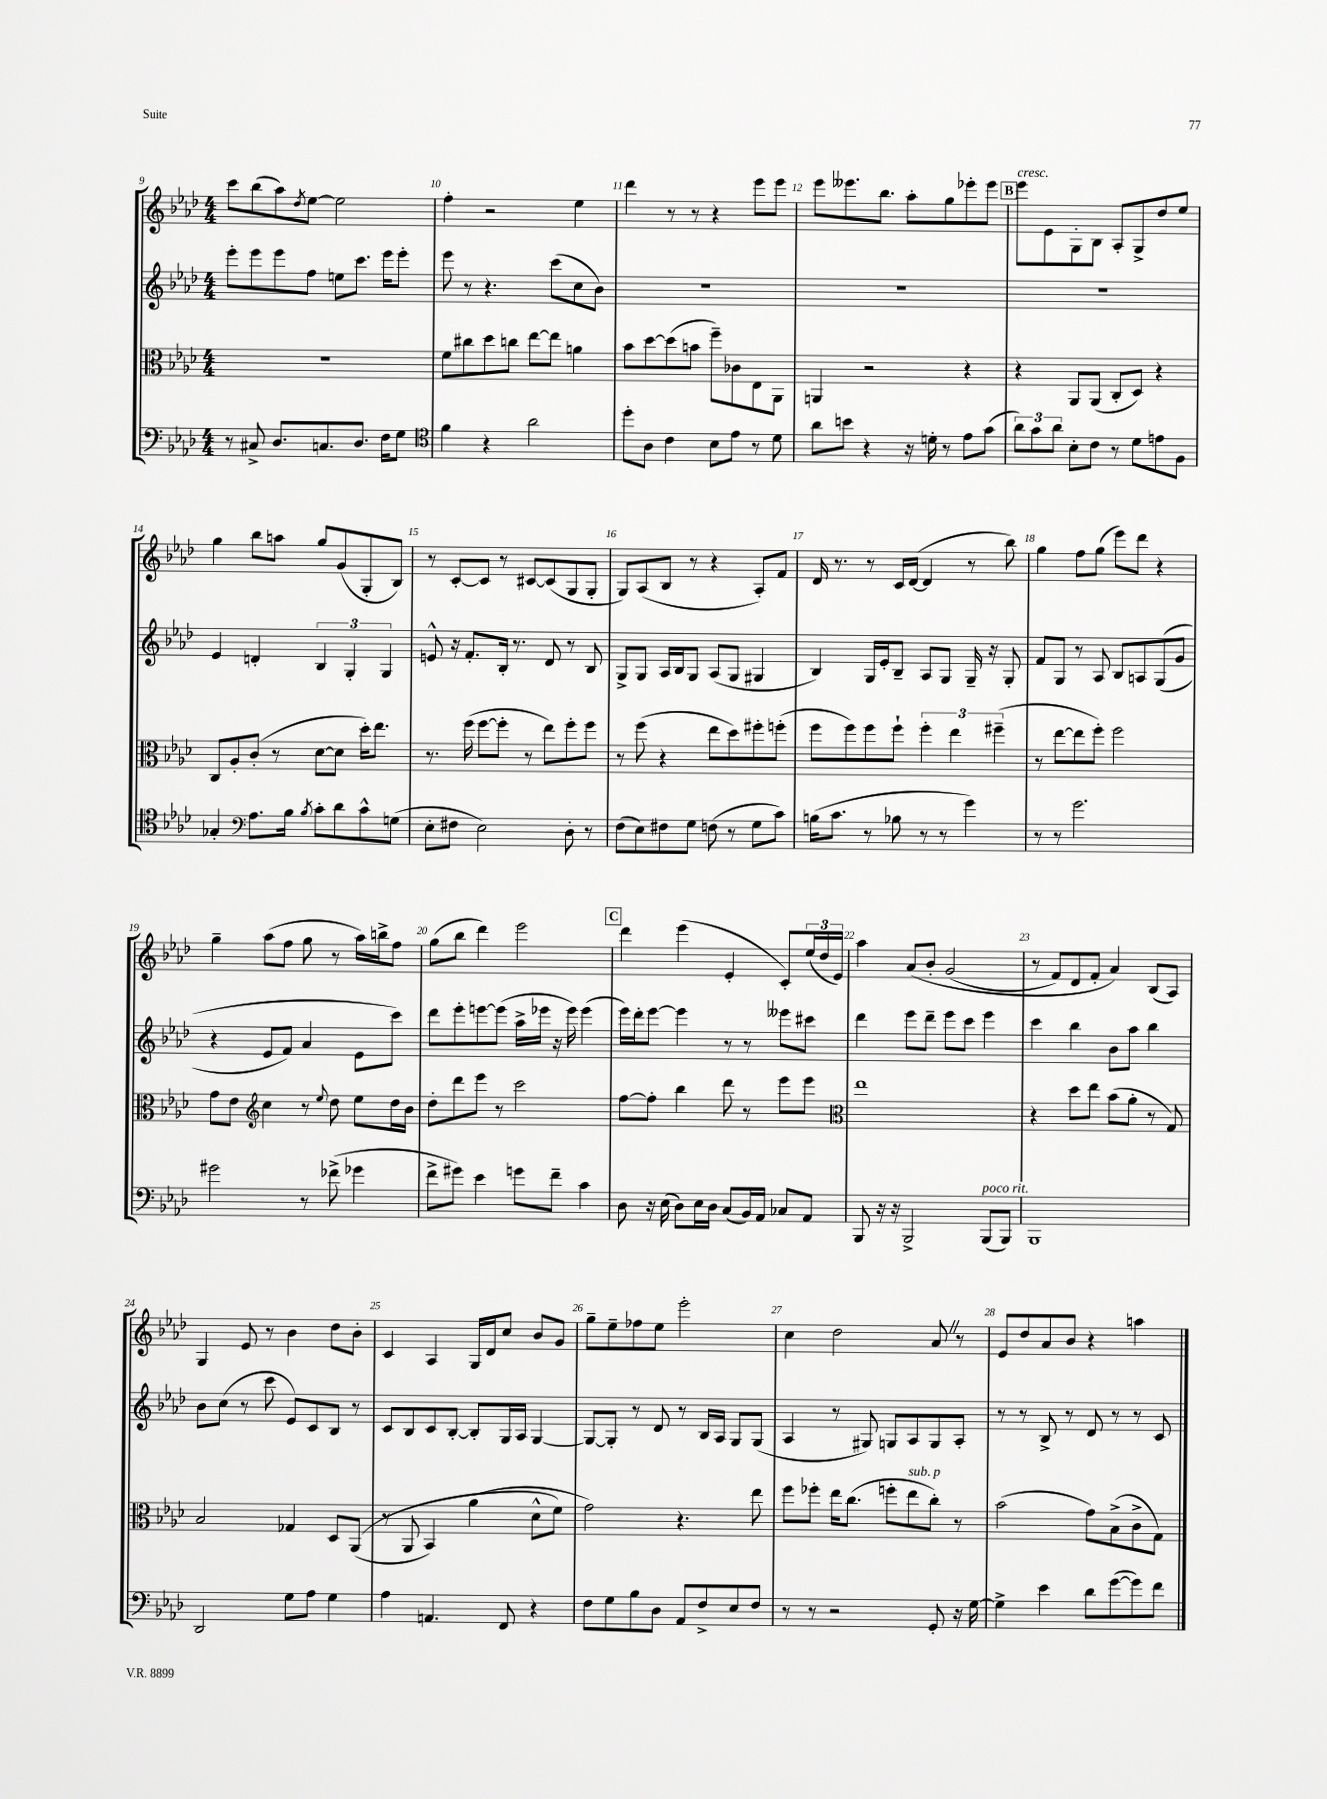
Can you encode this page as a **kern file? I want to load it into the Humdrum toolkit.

**kern	**kern	**kern	**kern
*part4	*part3	*part2	*part1
*staff4	*staff3	*staff2	*staff1
*clefF4	*clefC3	*clefG2	*clefG2
*k[b-e-a-d-]	*k[b-e-a-d-]	*k[b-e-a-d-]	*k[b-e-a-d-]
*M4/4	*M4/4	*M4/4	*M4/4
=9	=9	=9	=9
8r	1r	8eee-'\L	8ccc\L
8C#X^/	.	8eee-\	(8bb-\
8.D-/L	.	8eee-\	8aa-\)
.	.	.	8qdd-/
.	.	8ff\J	[8ee-\J
8.Cn/	.	.	.
.	.	8een\L	2ee-\]
8.D-/J	.	8.ccc\J	.
16F\KL	.	16eee-\KL	.
8G\J	.	8eee-'\J	.
=10	=10	=10	=10
*clefC4	*	*	*
4f\	8f\L	8eee-\	4ff'\
.	8cc#X\	8r	.
4r	8dd-\	4.r	2r
.	8ccn\J	.	.
2a-\	[8ee-\L	.	.
.	8ee-\J]	(8ccc\L	.
.	4an\	8cc\	4ee-\
.	.	8b-\J)	.
=11	=11	=11	=11
8dd-'\L	8b-\L	1r	4ddd-\
8A-\J	[8dd-\	.	.
4c\	(8dd-\]	.	8r
.	8bn\J	.	8r
8B-\L	8ff~\L)	.	4r
8e-\J	8c-X\	.	.
8r	8E-\	.	8eee-\L
8d-\	8AA-\J	.	8eee-\J
=12	=12	=12	=12
8a-\L	4AAn/	1r	8eee-\L
8bn\J	.	.	8.eee--X\
4r	2r	.	.
.	.	.	8.bb-\J
16r	.	.	8aa-'\L
16dn'\	.	.	.
8r	.	.	8gg\
8e-\L	4r	.	8eee-X'\
(8g\J	.	.	8eee-\J
!!LO:REH:place=s1:t=B
=13	=13	=13	=13
!	!	!	!LO:TX:a:i:t=cresc.
12a-\L)	4r	1r	8eee-\L
12g\	.	.	.
.	.	.	8e-\
12a-\J	.	.	.
8B-'\L	8AA-/L	.	8G'\
8c\J	(8AA-/J	.	8B-\J
8r	8C'/L	.	8A-'/L
8d-\L	8D-/J)	.	8G^/
8en\	4r	.	8dd-/
8F\J	.	.	8ee-/J
!!LO:LB:g=z
=14	=14	=14	=14
4G-X'/	8C/L	4e-/	4gg\
.	8A-'/	.	.
*clefF4	*	*	*
8.A-\L	(8c'/J	4dn'/	8bb-\L
.	8r	.	8aan\J
16B-\Jk	.	.	.
8qB-/	.	.	.
8c'\L	[8d-\L	6B-/	8gg/L
8d-\	8d-\J]	.	(8g/
.	.	6G'/	.
8c^^\	16dd-'\KL)	.	8G'/
.	8.ee-\J	.	.
.	.	6G/	.
(8Gn\J	.	.	8B-/J)
=15	=15	=15	=15
8E-'\L	8.r	8en^^/	8r
8F#X\J	.	16r	[8c'/L
.	(16ff\	8.f'/L	.
2E-\)	[8ff\L	.	8c/J]
.	8ff'\J]	16B-'/Jk	8r
.	.	8.r	.
.	8r	.	[8c#X/L
.	8ee-\L)	8d-/	(8c#/]
8D-'\	8ff'\	8r	8G/
8r	8ff\J	8B-/	8G'/J
=16	=16	=16	=16
(8F\L	8r	8G^/L	8G/L)
8E-\)	(8ff\	8G/J	(8A-/
8F#X\	4r	16A-/LL	8B-/J
.	.	16B-/J	.
8G\J	.	8G/J	8r
(8Fn\	8ee-\L	(8A-/L	4r
8r	8dd-\)	8G/J	.
8G\L	8ff#X'\	4G#X/	8A-'/L)
8c\J)	(8ffn'\J	.	8f/J
=17	=17	=17	=17
(16Bn\KL	8ff\L	4B-/)	16d-/
8.c\J	.	.	8.r
.	8ff\)	.	.
8r	8ff\	16G/LL	8r
.	.	16e-'/J	.
8B-X\	8ff`\J	8B-~/J	16c/LL
.	.	.	([16d-/JJ
8r	6ff'\	8A-/L	4d-/]
8r	.	8G/J	.
.	6ee-\	.	.
4g\)	.	16G~/	8r
.	.	16r	.
.	(6ff#X~\	.	.
.	.	8G'/	8bb-\)
=18	=18	=18	=18
8r	8r	8f/L	4gg\
8r	[8ee-\L	8G/J	.
2.g\	8ee-\]	8r	8ff\L
.	8ff'\J)	8A-/	(8gg\J
.	2ff\	8B-/L	8eee-\L)
.	.	8An/	8ddd-\J
.	.	((8G/	4r
.	.	8g/J	.
!!LO:LB:g=z
=19	=19	=19	=19
2g#X\	8g\L	4r	4gg~\
.	8e-\J	.	.
*	*clefG2	*	*
.	4cc\	8e-/L	(8aa-\L
.	.	8f/J)	8ff\J
8r	8r	4a-/	8gg\
.	8qqee-/	.	.
(8f-X^\	8dd-\	.	8r
4g-X\	8ee-\L	8e-\L	16aa-\LL)
.	.	.	16bbn^\J
.	16dd-\L	8ccc\J)	8ff\J
.	16b-\JJ	.	.
=20	=20	=20	=20
8f^\L	8dd-'\L	8ddd-\L	(8gg\L
8g#X\J)	8ddd-\	8eee-'\	8bb-\J
4e-\	8eee-\J	[8eeen\	4ddd-\)
.	8r	(8eee\J]	.
8gn\L	2ccc\	16aa-^\LL	2eee-\
.	.	16eee-X\JJ	.
8f~\J	.	16r	.
.	.	16eee-\)	.
4c\	.	(4eee-\	.
!!LO:REH:place=s1:t=C
=21	=21	=21	=21
8D-\	[8ff\L	16eee-\LL)	4ddd-\
.	.	16ddd-'\J	.
16r	8ff'\J]	[8eee-\J	.
(16E-\	.	.	.
8D-\L)	4bb-\	4eee-\]	(4eee-\
16E-\L	.	.	.
16D-\JJ	.	.	.
(8C/L	8ddd-\	8r	4e-'/
16BB-/L)	8r	8r	.
16AA-/JJ	.	.	.
8C-X/L	8eee-\L	8eee--X\L	8c'/L)
8AA-/J	8eee-\J	8ccc#X\J	(24ee-/L
.	.	.	24dd-/
.	.	.	24e-/JJ)
=22	=22	=22	=22
*	*clefC3	*	*
8BBB-/	1ee-	4ddd-\	4aa-\
16r	.	.	.
16r	.	.	.
2BBB-^/	.	8eee-\L	(8a-/L
.	.	8ddd-~\J	8b-'/J
.	.	8eee-\L	(2g/
.	.	8ccc\J	.
!LO:TX:a:i:t=poco rit.	!	!	!
(8BBB-/L	.	4eee-\	.
8BBB-/J)	.	.	.
=23	=23	=23	=23
1BBB-	4r	4ccc\	8r
.	.	.	8f/L)
.	8dd-\L	4bb-\	8d-/
.	8ee-\J	.	8f'/J
.	(8b-\L	8b-\L	4a-/)
.	8a-'\J	8aa-\J	.
.	8r	4bb-\	(8B-/L
.	8G/)	.	8A-/J)
!!LO:LB:g=z
=24	=24	=24	=24
2DD-/	2B-/	8b-\L	4G/
.	.	(8cc\J	.
.	.	8r	8e-/
.	.	8ccc\	8r
8G\L	4G-X/	8e-/L)	4b-\
8A-\J	.	8c/	.
4G\	8D-/L	8B-/J	8dd-\L
.	((8AA-/J	8r	8b-'\J
=25	=25	=25	=25
4A-\	8r	8c/L	4c/
.	8AA-/	8B-/	.
4.AAn/	4BB-/)	8c/	4A-/
.	.	[8B-'/J	.
.	(4a-\	8B-'/L]	16G/LL
.	.	.	16d-/J
8FF/	.	16G/L	8cc/J
.	.	16A-/JJ	.
4r	8d-^^\L	[4G/	8b-/L
.	8f\J)	.	8g/J
=26	=26	=26	=26
8F\L	2g\)	8G/L_	8gg~\L
8G\	.	8G'/J]	8ee-~\
8B-\	.	8r	8ff-X\
8D-\J	.	8d-/	8ee-\J
8AA-/L	4.r	8r	2eee-'\
8F^/	.	16B-/LL	.
.	.	16A-/JJ	.
8E-/	.	8G/L	.
8F/J	8ee-\	(8G/J	.
=27	=27	=27	=27
8r	8ff\L	4A-/	4cc\
8r	8ff-X'\J	.	.
2r	16ee-\KL	8r	2dd-\
.	(8.cc\J	.	.
.	.	8G#X/)	.
.	8ffn'\L	8Gn/L	.
!	!LO:TX:a:i:t=sub. p	!	!
.	8ee-\	8A-/	.
8GG'/	8cc'\J)	8G/	8a-Z/
16r	8r	8A-'/J	8r
[16G\	.	.	.
=28	=28	=28	=28
4G^\]	(2b-\	8r	8e-/L
.	.	8r	8dd-/
4e-\	.	8B-^/	8a-/
.	.	8r	8b-/J
8d-\L	8g\L)	8d-/	4r
([8g\	(8B-^\	8r	.
8g\])	8c^\	8r	4aan\
8f\J	8G\J)	8c/	.
==	==	==	==
*-	*-	*-	*-
